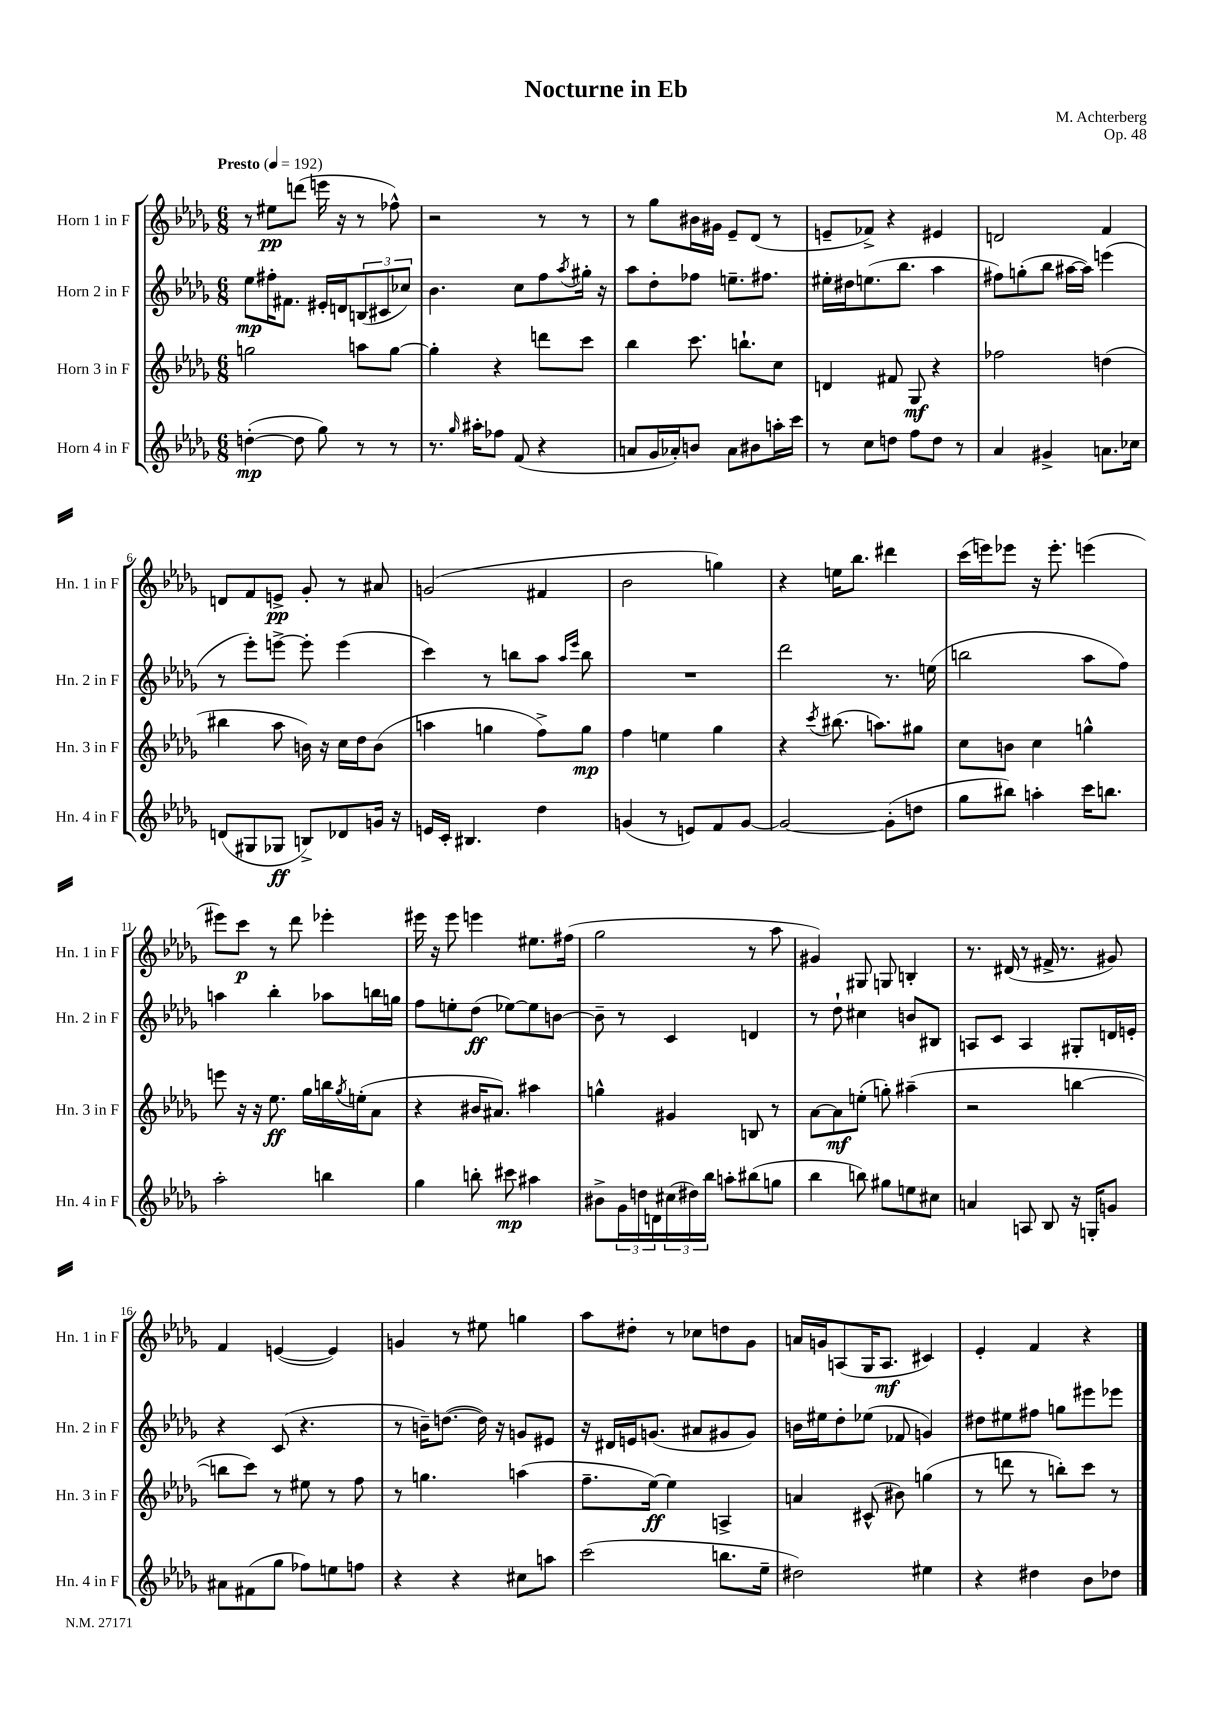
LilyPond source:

\header { title = "Nocturne in Eb" composer = "M. Achterberg" opus = "Op. 48" }
<<
\new StaffGroup <<
\new Staff = "s0" \with { instrumentName = "Horn 1 in F" shortInstrumentName = "Hn. 1 in F" } {
    \clef treble \key des \major \numericTimeSignature \time 6/8 \tempo "Presto" 4 = 192
    r8 eis''8\pp d'''8( e'''16 r16 r8 fes''8-^) |
    r2 r8 r8 |
    r8 ges''8 bis'16 gis'16 ees'8-- des'8( r8 |
    e'8-- fes'8->) r4 eis'4 |
    d'2 f'4 |
    d'8 f'8 e'8->\pp ges'8-. r8 ais'8 |
    g'2( fis'4 |
    bes'2 g''4) |
    r4 e''16 bes''8. dis'''4 |
    c'''16( e'''16) ees'''8 r16 ees'''8.-. e'''4( |
    eis'''8) c'''8\p r8 des'''8 ees'''4-. |
    eis'''16 r16 eis'''8 e'''4 eis''8. fis''16( |
    ges''2 r8 aes''8 |
    gis'4) gis8 g8 b4-. |
    r8. dis'16( r8 fis'16-> r8. gis'8) |
    f'4 e'4~( e'4) |
    g'4 r8 eis''8 g''4 |
    aes''8 dis''8-. r8 ces''8 d''8 ges'8 |
    a'16 g'16 a8( ges16 a8.\mf cis'4) |
    ees'4-. f'4 r4 \bar "|." |
}
\new Staff = "s1" \with { instrumentName = "Horn 2 in F" shortInstrumentName = "Hn. 2 in F" } {
    \clef treble \key des \major \numericTimeSignature \time 6/8
    ees''8\mp fis''16-. fis'8. eis'16-. d'16 \tuplet 3/2 { b8( cis'8 ces''8) } |
    bes'4. c''8 f''8 \acciaccatura { aes''8 } gis''16-. r16 |
    aes''8 des''8-. fes''8 e''8.-- fis''8. |
    eis''16-. dis''16 e''8.( bes''8. aes''4 |
    fis''8) g''8-.( bes''8 ais''16~ ais''16) e'''4( |
    r8 ees'''8-.) e'''8~-> e'''8-. e'''4( |
    c'''4) r8 b''8 aes''8 \grace { aes''16 ees'''16 } b''8 |
    R2. |
    des'''2 r8. e''16( |
    b''2 aes''8 f''8) |
    a''4 bes''4-. aes''8 b''16 g''16 |
    f''8 e''8-. des''8\ff( ees''8~) ees''8 b'8~ |
    b'8-- r8 c'4 d'4 |
    r8 des''8-! cis''4 b'8 bis8 |
    a8 c'8 a4 gis8-. d'16 e'16-. |
    r4 c'8( r4. |
    r8 b'16--) d''8.~( d''16) r16 g'8 eis'8 |
    r16 dis'16 e'16 g'8.( ais'8 gis'8 gis'8) |
    b'16 eis''16 des''8-. ees''8( fes'8 g'4) |
    dis''8 eis''8 fis''8 g''8 eis'''8 ees'''8 \bar "|." |
}
\new Staff = "s2" \with { instrumentName = "Horn 3 in F" shortInstrumentName = "Hn. 3 in F" } {
    \clef treble \key des \major \numericTimeSignature \time 6/8
    g''2 a''8 g''8~ |
    g''4-. r4 d'''8 c'''8 |
    bes''4 c'''8. b''8.-! c''8 |
    d'4 fis'8 ges8\mf r4 |
    fes''2 d''4( |
    bis''4 aes''8 b'16) r16 c''16 des''16 b'8( |
    a''4 g''4 f''8->) g''8\mp |
    f''4 e''4 ges''4 |
    r4 \acciaccatura { c'''8 } bis''8.( a''8.) gis''8 |
    c''8 b'8 c''4 g''4-^ |
    e'''8 r16 r16 ees''8.\ff ges''16 b''16 \acciaccatura { ges''8 } e''16-.( aes'8 |
    r4 bis'16 ais'8.) ais''4 |
    g''4-^ gis'4 b8 r8 |
    aes'8~ aes'8\mf e''8-.( g''8-.) ais''4--( |
    r2 b''4~ |
    b''8 c'''8) r8 eis''8 r8 f''8 |
    r8 g''4. a''4( |
    f''8.-- ees''16~\ff) ees''4 a4-> |
    a'4 cis'8-^( bis'8) g''4( |
    r8 d'''8 r8 b''8-.) c'''8 r8 \bar "|." |
}
\new Staff = "s3" \with { instrumentName = "Horn 4 in F" shortInstrumentName = "Hn. 4 in F" } {
    \clef treble \key des \major \numericTimeSignature \time 6/8
    d''4~-.\mp( d''8 ges''8) r8 r8 |
    r8. \grace { ges''16 } ais''16-. fes''8 f'8( r4 |
    a'8 ges'16 aes'16-.) b'8 aes'8 bis'8 a''16-. c'''16 |
    r8 c''8 d''8 f''8 d''8 r8 |
    aes'4 gis'4-> a'8. ces''16 |
    d'8( gis8 ges8\ff b8->) des'8 g'16 r16 |
    e'16 c'16-. bis4. des''4 |
    g'4( r8 e'8) f'8 g'8~ |
    g'2~ g'8-.( d''8 |
    ges''8 bis''8) a''4-. c'''16 b''8. |
    aes''2-. b''4 |
    ges''4 b''8-. cis'''8\mp ais''4 |
    bis'8-> \tuplet 3/2 { ges'16 d''16 d'16 } \tuplet 3/2 { cis''16( dis''16) bes''16 } a''8-. bis''8( g''8 |
    bes''4 b''8) gis''8 e''8 cis''8 |
    a'4 a8 bes8 r16 g16-. g'8 |
    ais'8 fis'8( ges''8 fes''8) e''8 f''8 |
    r4 r4 cis''8 a''8 |
    c'''2( b''8. ees''16-- |
    dis''2) eis''4 |
    r4 dis''4 bes'8 des''8 \bar "|." |
}
>>
>>
